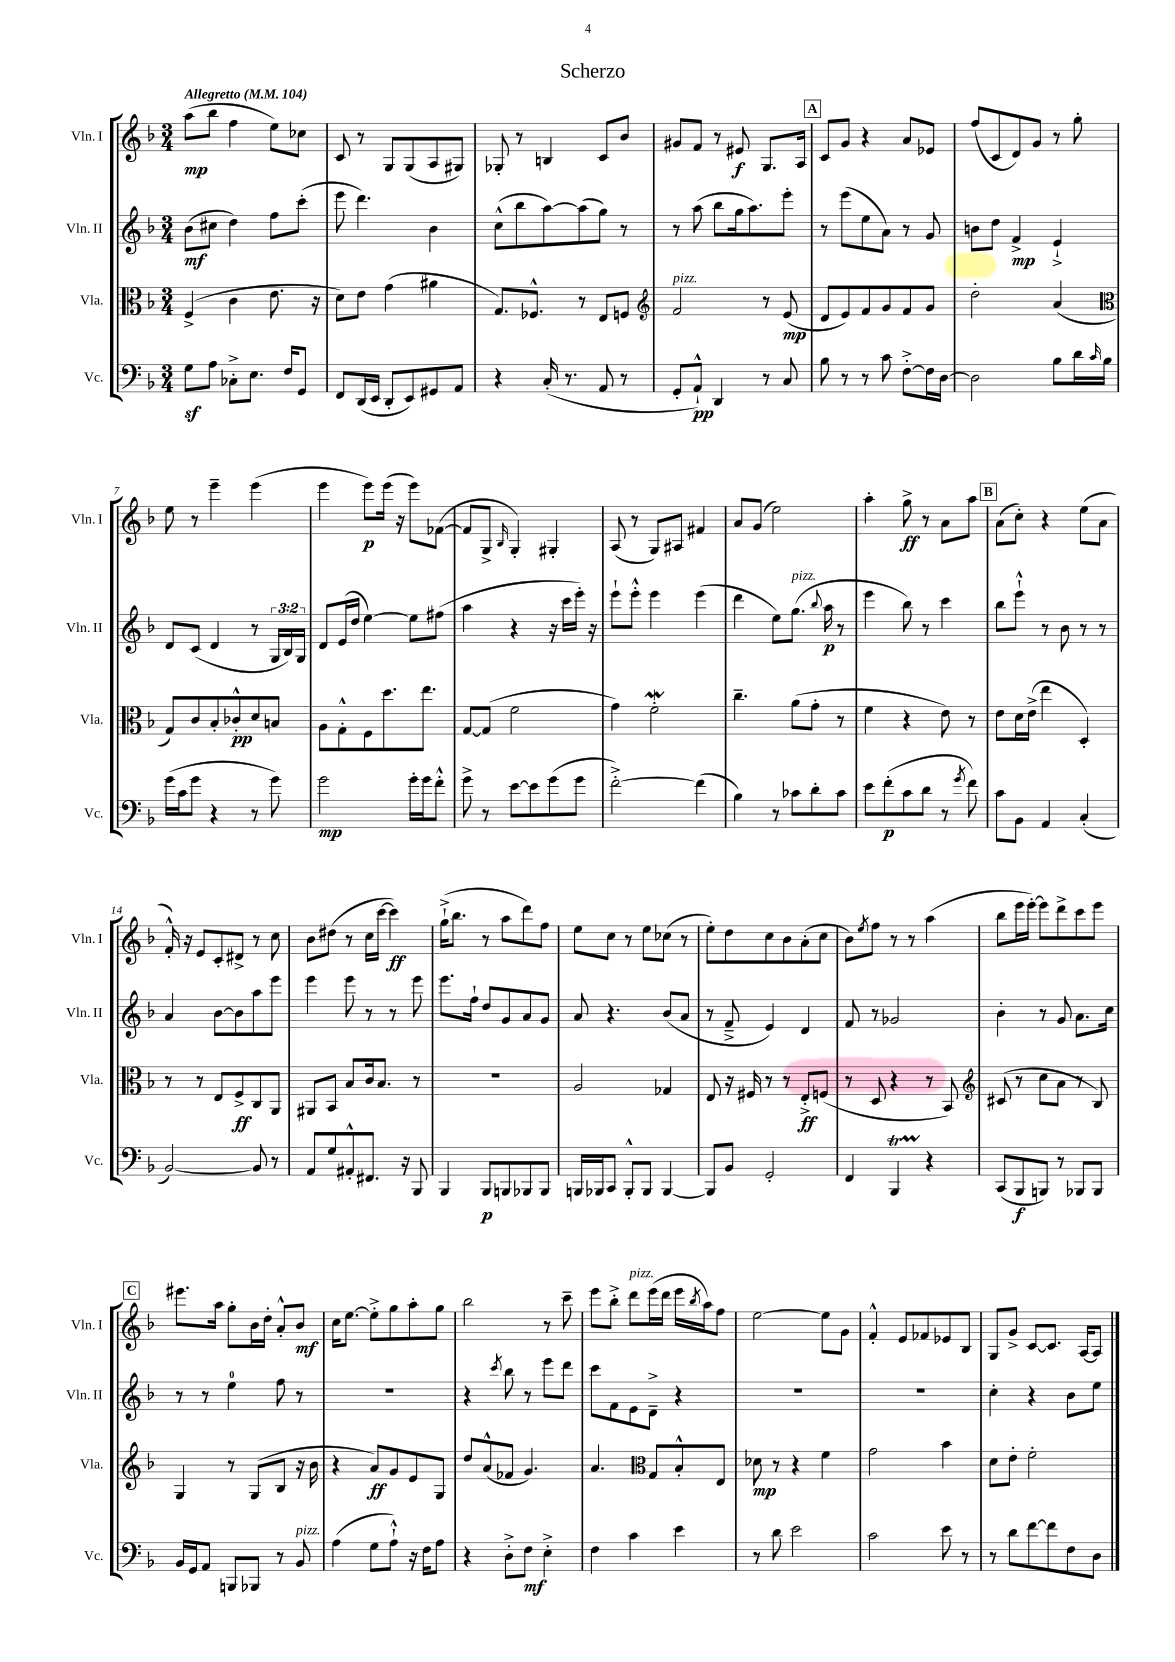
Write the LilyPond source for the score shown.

\header { title = "Scherzo" }
<<
\new StaffGroup <<
\new Staff = "s0" \with { instrumentName = "Vln. I" shortInstrumentName = "Vln. I" } {
    \clef treble \key f \major \numericTimeSignature \time 3/4 \tempo "Allegretto" 4 = 104
    a''8\mp( bes''8 f''4 e''8) ces''8 |
    c'8 r8 g8 g8( a8 gis8) |
    ges8-. r8 b4 c'8 bes'8 |
    gis'8 f'8 r8 eis'8\f g8. a16 |
    \mark \markup { \box "A" } c'8 g'8 r4 a'8 ees'8 |
    f''8( c'8 d'8) g'8 r8 g''8-. |
    e''8 r8 e'''4-- e'''4( |
    e'''4 e'''8\p) e'''16( r16 e'''8) fes'8~( |
    fes'8 g8-> \grace { bes16 } g4-.) gis4-. |
    a8( r8 g8) ais8 fis'4 |
    a'8 g'8( e''2) |
    a''4-. g''8->\ff r8 a'8 a''8 |
    \mark \markup { \box "B" } a'8( c''8-.) r4 e''8( a'8 |
    f'16-.-^) r16 e'8 c'8-. dis'8-> r8 c''8 |
    bes'8 dis''8( r8 c''16 c'''16~ c'''4\ff) |
    g''16-!->( bes''8. r8 a''8 d'''8) f''8 |
    e''8 c''8 r8 e''8 ces''8( r8 |
    e''8-.) d''8 c''8 bes'8 a'8-.( c''8 |
    bes'8) \acciaccatura { e''8 } f''8 r8 r8 a''4( |
    bes''8 e'''16 e'''16~-.) e'''8 d'''8-> c'''8 e'''8 |
    \mark \markup { \box "C" } eis'''8. a''16 g''8-. bes'16 d''16-. a'8-.-^ bes'8\mf |
    c''16 e''8.~ e''8-.-> g''8 a''8-. g''8 |
    bes''2 r8 c'''8-- |
    e'''8 bes''8-.-> d'''8^\markup { \italic "pizz." } e'''16( d'''16 e'''16 \acciaccatura { bes''8 } a''16) f''8 |
    e''2~ e''8 g'8 |
    f'4-.-^ e'8 fes'8 ees'8 bes8 |
    g8 g'8-> c'8~ c'8. a16~ a8 \bar "|." |
}
\new Staff = "s1" \with { instrumentName = "Vln. II" shortInstrumentName = "Vln. II" } {
    \clef treble \key f \major \numericTimeSignature \time 3/4 \override Staff.TupletNumber.text = #tuplet-number::calc-fraction-text
    bes'8\mf( cis''8 d''4) f''8 c'''8-.( |
    e'''8 d'''4.) bes'4 |
    c''8-^( bes''8 a''8~) a''8( g''8) r8 |
    r8 a''8( bes''8 g''16 a''8.) e'''8-. |
    \mark \markup { \box "A" } r8 e'''8( e''8 a'8) r8 g'8 |
    b'8 d''8 f'4->\mp e'4-!-> |
    d'8 c'8( d'4 r8 \tuplet 3/2 { g16 bes16) g16 } |
    d'8 e'16( d''16 e''4~) e''8 fis''8( |
    a''4 r4 r16 c'''16 e'''16-.) r16 |
    e'''8-! e'''8-.-^ e'''4 e'''4( |
    d'''4 e''8) g''8.^\markup { \italic "pizz." }( \appoggiatura { bes''8 } a''16\p r8 |
    e'''4 bes''8) r8 c'''4 |
    \mark \markup { \box "B" } bes''8 e'''8-!-^ r8 bes'8 r8 r8 |
    a'4 bes'8~ bes'8 a''8 e'''8 |
    e'''4 e'''8 r8 r8 e'''8 |
    e'''8. f''16-! d''8 g'8 a'8 g'8 |
    a'8 r4. bes'8( a'8 |
    r8 f'8---> e'4) d'4 |
    f'8 r8 ges'2 |
    bes'4-. r8 g'8 a'8. c''16 |
    \mark \markup { \box "C" } r8 r8 e''4-0 f''8 r8 |
    R2. |
    r4 \acciaccatura { c'''8 } bes''8 r8 e'''8 d'''8 |
    c'''8 f'8 e'8 d'8---> r4 |
    R2. |
    R2. |
    c''4-. r4 bes'8 e''8 \bar "|." |
}
\new Staff = "s2" \with { instrumentName = "Vla." shortInstrumentName = "Vla." } {
    \clef alto \key f \major \numericTimeSignature \time 3/4
    f4->( c'4 e'8. r16 |
    d'8) e'8 g'4( ais'4 |
    g8.) fes8.-^ r8 e8 f8 |
    \clef treble f'2^\markup { \italic "pizz." } r8 e'8\mp( |
    \mark \markup { \box "A" } d'8 e'8) f'8 g'8 f'8 g'8 |
    d''2-. a'4( |
    \clef alto g8) c'8 bes8-. ces'8-.-^\pp d'8 b8 |
    a8 g8-.-^ f8 d''8. e''8. |
    g8~ g8( f'2 |
    g'4) f'2-.\mordent |
    c''4.-- a'8( g'8-. r8 |
    f'4 r4 e'8) r8 |
    \mark \markup { \box "B" } e'8 d'16 e'16->( e''4 d4-.) |
    r8 r8 e8 f8->\ff c8 a,8 |
    ais,8 bes,8 bes8 c'16 bes8. r8 |
    R2. |
    a2 ges4 |
    e8 r16 fis16 r8 r8 e8-.->\ff f8( |
    r8 d8 r4 r8 bes,8) |
    \clef treble cis'8( r8 c''8 a'8 r8 bes8) |
    \mark \markup { \box "C" } g4 r8 g8( bes8 r16 bes'16 |
    r4 a'8\ff) g'8 e'8 g8 |
    d''8 a'8-^( fes'8 g'4.) |
    a'4. \clef alto g8 bes8-.-^ e8 |
    des'8\mp r8 r4 f'4 |
    g'2 bes'4 |
    d'8 e'8-. f'2-. \bar "|." |
}
\new Staff = "s3" \with { instrumentName = "Vc." shortInstrumentName = "Vc." } {
    \clef bass \key f \major \numericTimeSignature \time 3/4
    g8\sf a8 ces8-.-> e8. f16 g,8 |
    f,8 d,16( e,16 d,8-. e,8) gis,8 a,8 |
    r4 c16-.( r8. a,8 r8 |
    g,8-. a,8-!-^\pp) d,4 r8 c8 |
    \mark \markup { \box "A" } bes8 r8 r8 c'8 f8~-.-> f16 d16~ |
    d2 bes8 d'16 \grace { c'16 } bes16 |
    g'16( c'16 g'8 r4 r8 g'8) |
    g'2\mp g'16-. g'16 f'8-.-^ |
    g'8-> r8 e'8~ e'8 g'8( g'8 |
    f'2~-.->) f'4( |
    bes4) r8 ces'8 d'8-. ces'8 |
    e'8 f'8-.\p( c'8 d'8 r8 \acciaccatura { g'8 } f'8) |
    \mark \markup { \box "B" } c'8 bes,8 a,4 c4-.( |
    bes,2~) bes,8 r8 |
    a,8 g8 ais,8-.-^ fis,8. r16 bes,,8 |
    bes,,4 bes,,8\p b,,8 bes,,8 bes,,8 |
    b,,16 bes,,16 c,8 bes,,8-.-^ bes,,8 bes,,4~ |
    bes,,8 bes,8 g,2-. |
    f,4 bes,,4\startTrillSpan r4\stopTrillSpan |
    c,8( bes,,8\f b,,8) r8 bes,,8 bes,,8 |
    \mark \markup { \box "C" } bes,16 g,16 a,8 b,,8 bes,,8 r8 bes,8^\markup { \italic "pizz." } |
    a4( g8 a8-!-^) r16 f16 a8 |
    r4 d8-.-> f8\mf e4-.-> |
    f4 c'4 e'4 |
    r8 d'8 e'2 |
    c'2 e'8 r8 |
    r8 d'8 f'8~ f'8 f8 d8 \bar "|." |
}
>>
>>
